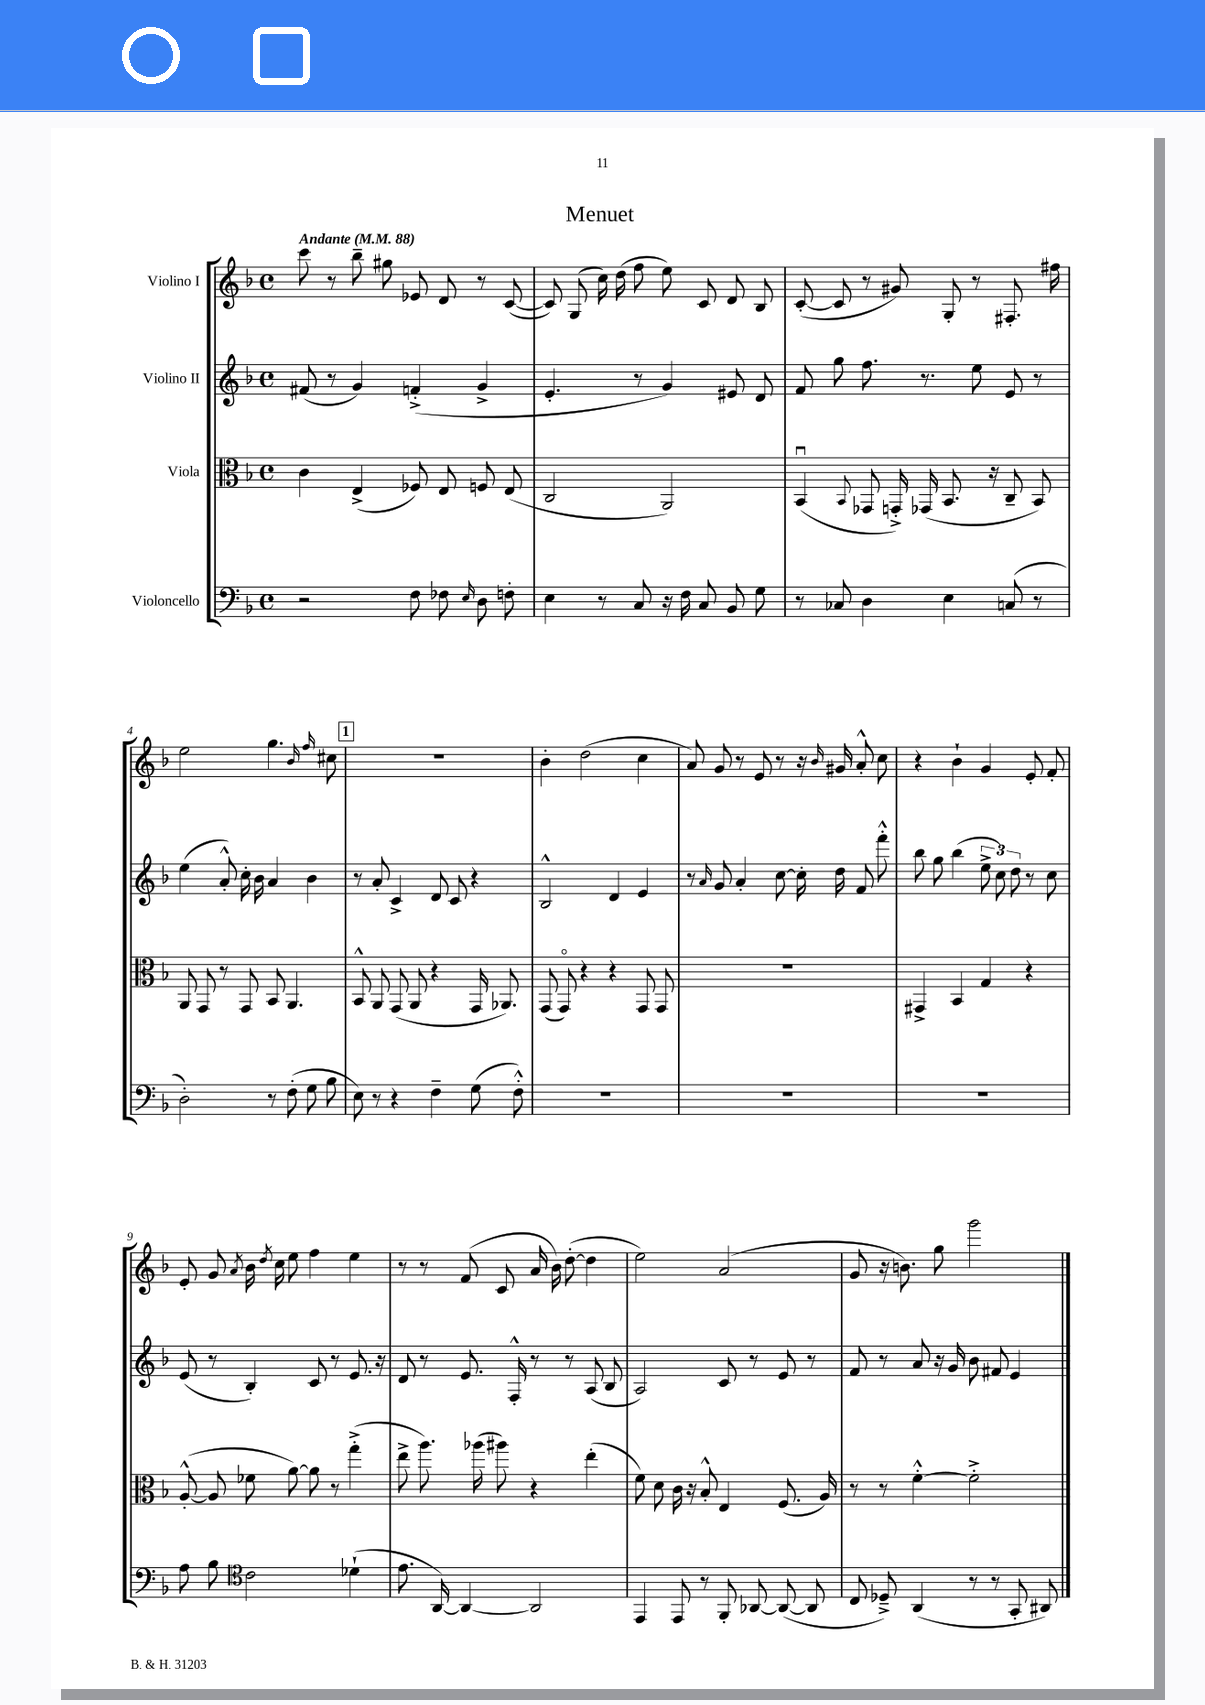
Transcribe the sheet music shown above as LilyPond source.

\header { title = "Menuet" }
<<
\new StaffGroup <<
\new Staff = "s0" \with { instrumentName = "Violino I" } {
    \clef treble \key f \major \defaultTimeSignature \time 4/4 \tempo "Andante" 4 = 88
    \autoBeamOff c'''8 r8 bes''8-- gis''8 ees'8 d'8 r8 c'8~( |
    c'8) g8( c''16) d''16( f''8 e''8) c'8 d'8 bes8 |
    c'8~-.( c'8 r8 gis'8) g8-. r8 fis8.-. fis''16 |
    e''2 g''4. \grace { bes'16 f''16 } cis''8 |
    \mark \markup { \box "1" } R1 |
    bes'4-. d''2( c''4 |
    a'8) g'8 r8 e'8 r8 r16 \grace { bes'16 } gis'16 a'8-.-^ c''8 |
    r4 bes'4-! g'4 e'8-. f'8-. |
    e'8-. g'8 \acciaccatura { a'8 } bes'16 \acciaccatura { d''8 } c''16 e''8 f''4 e''4 |
    r8 r8 f'8( c'8 a'16 bes'16) d''8~-.( d''4 |
    e''2) a'2( |
    g'8 r16 b'8.) g''8 g'''2 \bar "|." |
}
\new Staff = "s1" \with { instrumentName = "Violino II" } {
    \clef treble \key f \major \defaultTimeSignature \time 4/4
    \autoBeamOff fis'8( r8 g'4) f'4-.->( g'4-> |
    e'4.-. r8 g'4) eis'8 d'8 |
    f'8 g''8 f''8. r8. e''8 e'8 r8 |
    e''4( a'8-.-^) c''16-. bes'16 a'4 bes'4 |
    \mark \markup { \box "1" } r8 a'8-. c'4-> d'8 c'8 r4 |
    bes2-^ d'4 e'4 |
    r8 \grace { a'16 } g'8 a'4-. c''8~ c''16-. d''16 f'8 f'''8-.-^ |
    bes''8 g''8 bes''4( \tuplet 3/2 { e''8-> c''8) d''8 } r8 c''8 |
    e'8( r8 bes4-.) c'8 r8 e'8. r16 |
    d'8 r8 e'8. f16-.-^ r8 r8 a8( bes8 |
    a2) c'8 r8 e'8 r8 |
    f'8 r8 a'8 r16 g'16 bes'8 fis'8 e'4 \bar "|." |
}
\new Staff = "s2" \with { instrumentName = "Viola" } {
    \clef alto \key f \major \defaultTimeSignature \time 4/4
    \autoBeamOff c'4 e4->( fes8) e8 f8 e8( |
    c2 a,2) |
    bes,4\downbow( \appoggiatura { bes,8 } ges,8 g,16-.->) ges,16( bes,8. r16 c8-- bes,8) |
    a,8 g,8 r8 g,8 bes,8 a,4. |
    \mark \markup { \box "1" } bes,8-^ a,8 g,8( a,8 r4 g,16 aes,8.) |
    g,8( g,8\flageolet) r4 r4 g,8 g,8 |
    R1 |
    gis,4-> bes,4 g4 r4 |
    a8~-.-^( a8 fes'8 a'8~) a'8 r8 g''4-.->( |
    e''8-> a''8.) aes''16( ais''8) r4 e''4-.( |
    f'8) d'8 c'16 r16 bes8-.-^ e4 f8.( a16) |
    r8 r8 f'4~-.-^ f'2-.-> \bar "|." |
}
\new Staff = "s3" \with { instrumentName = "Violoncello" } {
    \clef bass \key f \major \defaultTimeSignature \time 4/4
    \autoBeamOff r2 f8 fes8 \grace { e16 } d8 f8-. |
    e4 r8 c8 r16 f16 c8 bes,8 g8 |
    r8 ces8 d4 e4 c8( r8 |
    d2-.) r8 f8-.( g8 bes8 |
    \mark \markup { \box "1" } e8) r8 r4 f4-- g8( f8-.-^) |
    R1 |
    R1 |
    R1 |
    a8 bes8 \clef tenor c'2 des'4-!( |
    e'8. a,16~) a,4~ a,2 |
    e,4 e,8 r8 f,8-. aes,8~ aes,8~( aes,8 |
    c8 des8--->) a,4( r8 r8 g,8-. ais,8) \bar "|." |
}
>>
>>
